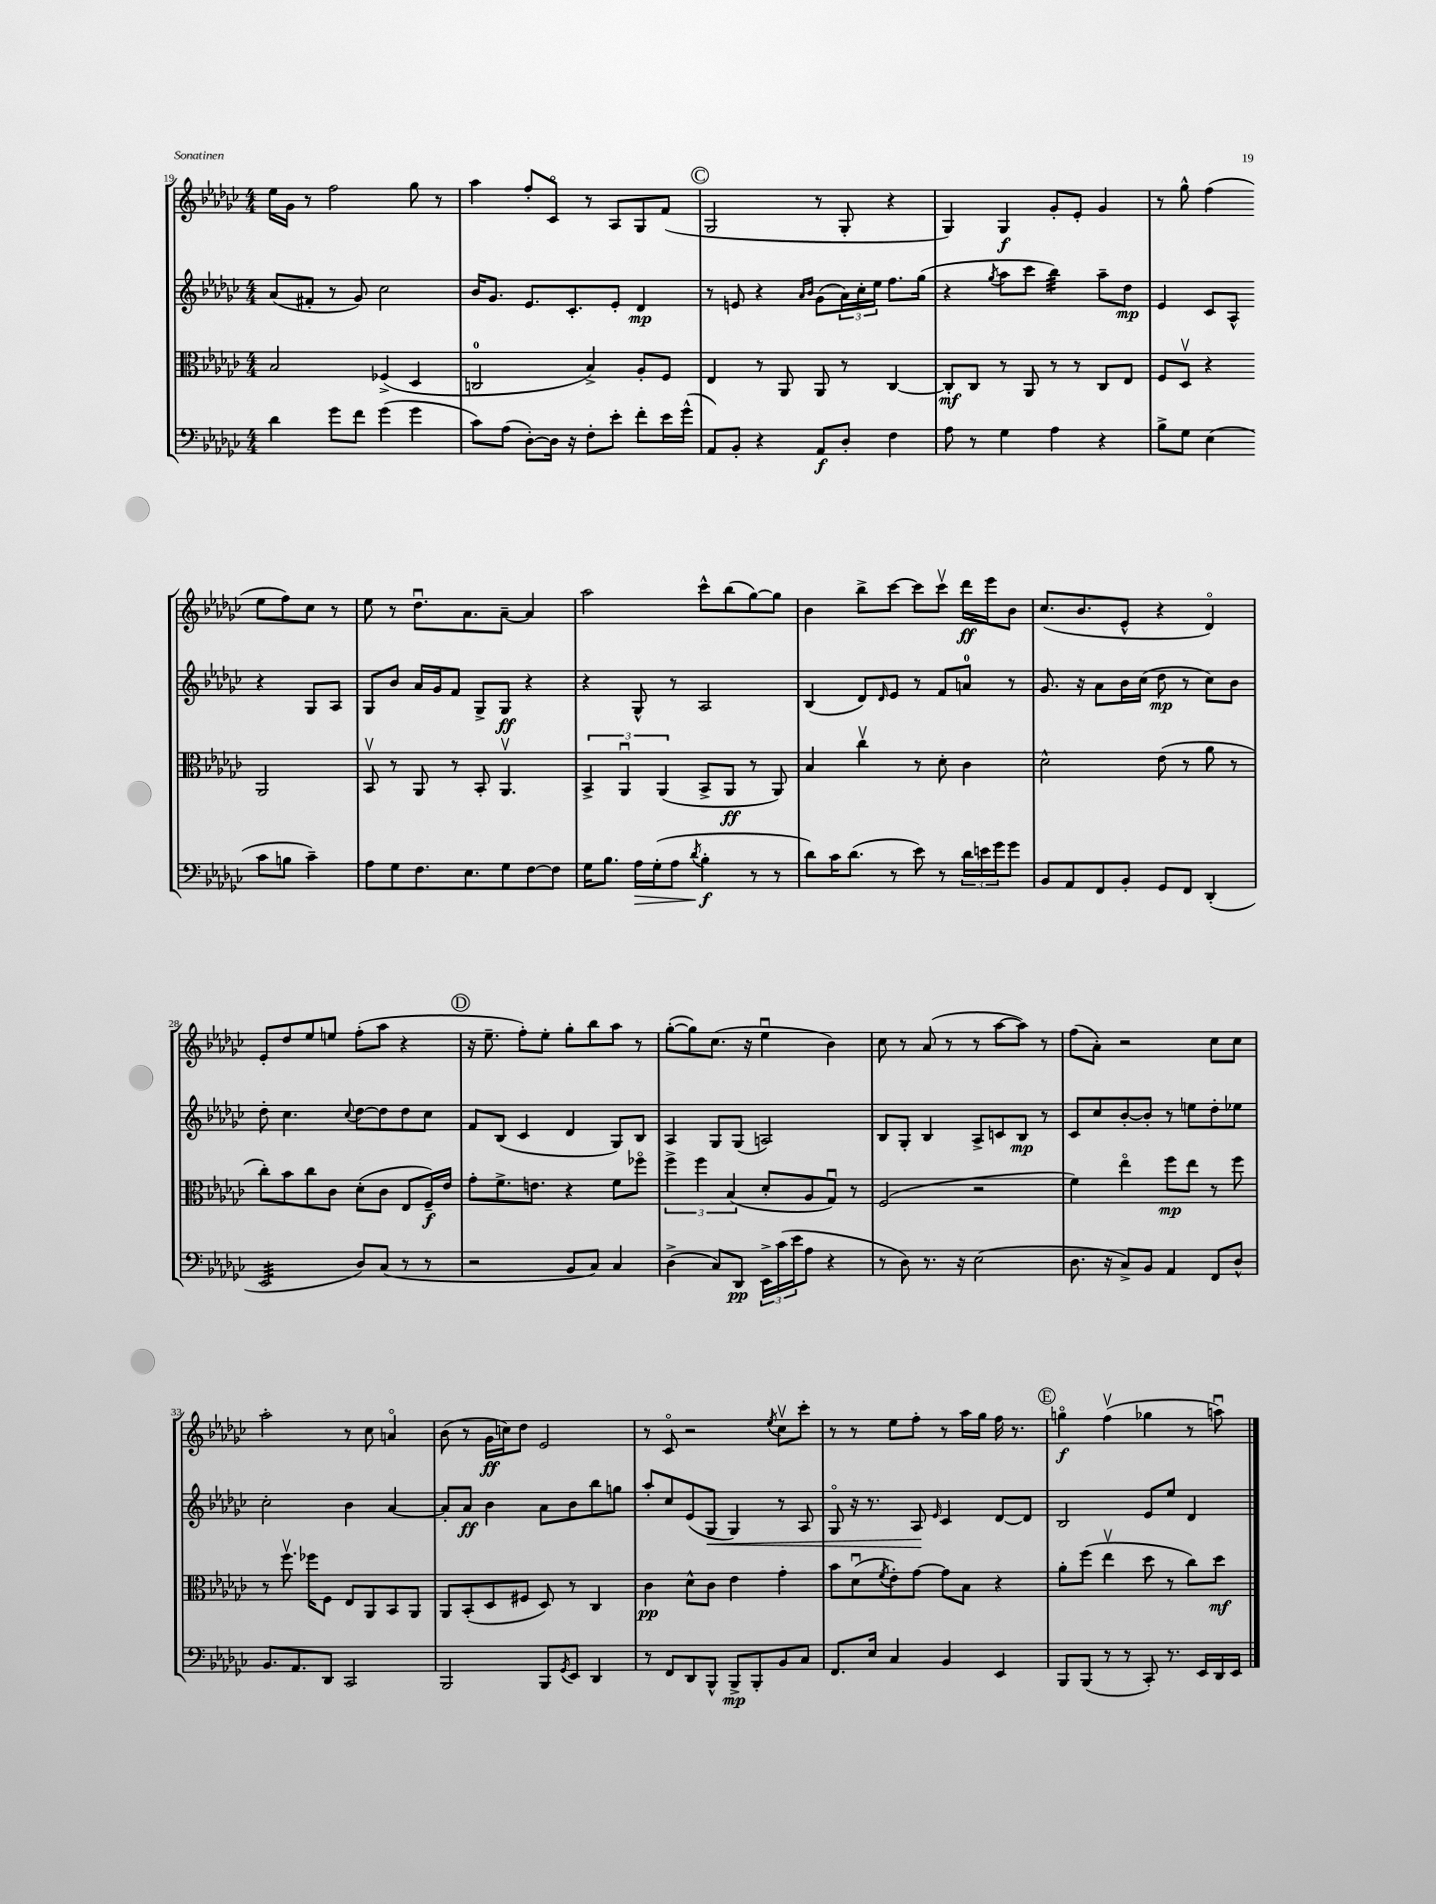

**kern	**kern	**kern	**kern
*staff4	*staff3	*staff2	*staff1
*clefF4	*clefC3	*clefG2	*clefG2
*k[b-e-a-d-g-c-]	*k[b-e-a-d-g-c-]	*k[b-e-a-d-g-c-]	*k[b-e-a-d-g-c-]
*M4/4	*M4/4	*M4/4	*M4/4
4d-\	2B-/	(8a-/L	16ee-\LL
.	.	.	16g-\JJ
.	.	8f#'/J	8r
8g-\L	.	8r	2ff\
8f\J	.	8g-/)	.
(4g-\	(4F-^/	2cc-\	.
4g-\	4D-/	.	8gg-\
.	.	.	8r
=	=	=	=
8c-\L)	2C/	16b-/LK	4aa-\
.	.	8.g-/J	.
(8A-\J	.	.	.
[8D-'\L)	.	8.e-/L	8ff'/L
16D-\]Jk	.	.	8c-o/J
16r	.	8.c-'/	.
8F'\L	4B-^/)	.	8r
8e-'\J	.	8e-'/J	8A-/L
8f'\L	8A-'/L	4d-/	8G-/
16e-\L	8F/J	.	(8f/J
(16g-^^\JJ	.	.	.
=	=	=	=
8AA-/L)	4E-/	8r	2G-/
8BB-'/J	.	8e/	.
4r	8r	4r	.
.	8AA-/	.	.
.	.	16qqa-/LL	.
.	.	16qqb-/JJ	.
8AA-/L	8AA-/	(8g-\L	8r
8D-'/J	8r	24a-\L)	8G-'/
.	.	24cc-'\	.
.	.	24ee-\JJ	.
4F\	[4C-/	8.ff\L	4r
.	.	(16gg-\Jk	.
=	=	=	=
8A-\	8C-'/]L	4r	4G-/)
8r	8C-/J	.	.
.	.	8qgg-/	.
4G-\	8r	8aa-\L	4G-/
.	8AA-/	8ccc-\J	.
4A-\	8r	4bb-\)	8g-'/L
.	8r	.	8e-'/J
4r	8C-/L	8aa-~\L	4g-/
.	8E-/J	8dd-\J	.
=	=	=	=
8B-^\L	8F/L	4e-/	8r
8G-\J	8D-v/J	.	8gg-^^\
(4E-\	4r	8c-/L	(4ff\
.	.	8A-^^/J	.
8c-\L	2AA-/	4r	8ee-\L
8B\J	.	.	8ff\)
4c-~\)	.	8G-/L	8cc-\J
.	.	8A-/J	8r
=	=	=	=
8A-\L	8BB-v/	8G-/L	8ee-\
8G-\	8r	8b-/J	8r
8.F\	8AA-/	16a-/LL	8.dd-u\L
.	.	16g-/J	.
.	8r	8f/J	.
8.E-\	.	.	8.a-\
.	8BB-'/	8G-^/L	.
8G-\	4.AA-v/	8G-/J	[8a-~\J
[8F\	.	4r	4a-/]
8F\]J	.	.	.
=	=	=	=
16G-\LK	6BB-^/	4r	2aa-\
8.B-\J	.	.	.
.	6AA-u/	.	.
16A-\LL	.	8G-^^/	.
(16G-'\J	.	.	.
.	(6AA-/	.	.
8A-\J	.	8r	.
8qd-/	.	.	.
4B-'\	8BB-^/L	2A-/	8ccc-^^\L
.	8AA-/J	.	(8bb-\
8r	8r	.	[8gg-\)
8r	8AA-/)	.	8gg-\]J
=	=	=	=
8d-\L)	4B-/	(4B-/	4b-\
16c-\K	.	.	.
(8.d-\J	.	.	.
.	4cc-v\	8d-/L)	8bb-^\L
.	.	16qqd-/	.
8r	.	8e-/J	[8ccc-\J
8e-\)	8r	8r	8ccc-\]L
8r	8d-'\	8f/L	8ccc-v\J
24d-\LL	4c-\	8a/J	16ddd-\LL
24e\	.	.	.
.	.	.	16eee-\J
24g-\J	.	.	.
8g-\J	.	8r	8b-\J
=	=	=	=
8BB-/L	2d-^^\	8.g-/	(8.cc-/L
8AA-/	.	.	.
.	.	16r	8.b-/
8FF/	.	8a-\L	.
8BB-'/J	.	16b-\L	8e-^^/J
.	.	(16cc-\JJ	.
8GG-/L	(8e-\	8dd-\	4r
8FF/J	8r	8r	.
(4DD-'/	8a-\	8cc-\L)	4d-o/)
.	8r	8b-\J	.
=	=	=	=
2EE-/	8cc-'\L)	8dd-'\	8e-'/L
.	8b-\	4.cc-\	8dd-/
.	8cc-\	.	8ee-/
.	8c-\J	.	8ee/J
.	.	8qqcc-/	.
8D-/L)	(8d-'\L	[8dd-\L	(8ff'\L
(8C-/J	8c-\J	8dd-\]	8aa-\J
8r	8E-/L	8dd-\	4r
8r	16F~/L)	8cc-\J	.
.	16e-/JJ	.	.
=	=	=	=
2r	8g-'\L	8f/L	16r
.	.	.	8.ee-~\
.	8.f^\	(8B-/J	.
.	.	4c-/	8ff'\L)
.	8.e\J	.	.
.	.	.	8ee-'\J
8BB-/L	4r	4d-/	8gg-'\L
8C-/J)	.	.	8bb-\
4C-/	8f\L	8G-/L)	8aa-\J
.	8ff-o\J	8B-/J	8r
=	=	=	=
(4D-^\	6ff^\	4A-/	([8gg-'\L
.	.	.	8gg-\])
.	6ff\	.	.
8C-/L)	.	8G-/L	(8.cc-\J
.	(6B-/	.	.
8DD-/J	.	(8G-/J	.
.	.	.	16r
24EE-^\LL	8d-'/L	2A/)	4ee-u\
(24c-\	.	.	.
24e-\J	.	.	.
8A-\J	8A-/	.	.
4r	8G-u/J)	.	4b-\)
.	8r	.	.
=	=	=	=
8r	(2F/	8B-/L	8cc-\
8D-\)	.	8G-'/J	8r
8.r	.	4B-/	(8a-/
.	.	.	8r
16r	.	.	.
(2E-\	2r	8A-^/L	8r
.	.	8c/	[8aa-\L
.	.	8B-/J	8aa-\]J)
.	.	8r	8r
=	=	=	=
8.D-\	4f\)	8c-/L	(8ff\L
.	.	8cc-/	8a-'\J)
16r	.	.	.
8C-^/L)	4ee-o\	[8b-'/	2r
8BB-/J	.	8b-'/]J	.
4AA-/	8ff\L	8r	.
.	8ee-\J	8ee\L	.
8FF/L	8r	8dd-'\	8cc-\L
8D-^^/J	8ff\	8ee-\J	8cc-\J
=	=	=	=
8.BB-/L	8r	2cc-'\	2aa-'\
.	8.ffv\	.	.
8.AA-/	.	.	.
.	16ff-\LK	.	.
8DD-/J	8F\J	.	.
2CC-/	8E-/L	4b-\	8r
.	8AA-/	.	8cc-\
.	8BB-/	[4a-/	4ao/
.	8AA-/J	.	.
=	=	=	=
2BBB-/	8AA-/L	8a-'/]L	(8b-\
.	(8BB-'/	8a-/J	8r
.	8D-/	4b-\	16g-\LL
.	.	.	16cc\J)
.	8F#/J	.	8dd-\J
8BBB-/L	8D-/)	8a-\L	2e-/
8qGG-/	.	.	.
8EE-/J	8r	8b-\	.
4DD-/	4C-/	8bb-\	.
.	.	8gg\J	.
=	=	=	=
8r	4c-\	8aa-'/L	8r
8FF/L	.	8cc-/	8c-o/
8DD-/	8d-^^\L	(8e-/	2r
8BBB-^^/J	8c-\J	8G-/J	.
8BBB-^/L	4e-\	4G-/)	.
8BBB-'/	.	.	.
.	.	.	8qee-/
8BB-/	4g-'\	8r	8cc-v\L
8C-/J	.	8A-/	8ccc-'\J
=	=	=	=
8.FF/L	8b-\L	8G-o/	8r
.	(8d-u\	16r	8r
16E-/Jk	.	8.r	.
.	8qf/	.	.
4C-/	8e-'\)	.	8ee-\L
.	[8g-\J	8A-/	8ff'\J
.	.	16qqe-/	.
4BB-/	8g-\]L	4c-/	8r
.	8B-\J	.	16aa-\LL
.	.	.	16gg-\JJ
4EE-/	4r	[8d-/L	16ff\
.	.	.	8.r
.	.	8d-/]J	.
=	=	=	=
8BBB-/L	8a-'\L	2B-/	4ggo\
(8BBB-/J	(8ff\J	.	.
8r	4ee-v\	.	(4ffv\
8r	.	.	.
8CC-'/)	8dd-\	8e-/L	4gg-\
8.r	8r	8ee-/J	.
.	8cc-\L)	4d-/	8r
16EE-/LL	.	.	.
16DD-/	8dd-\J	.	8aau\)
16EE-/JJ	.	.	.
==	==	==	==
*-	*-	*-	*-
